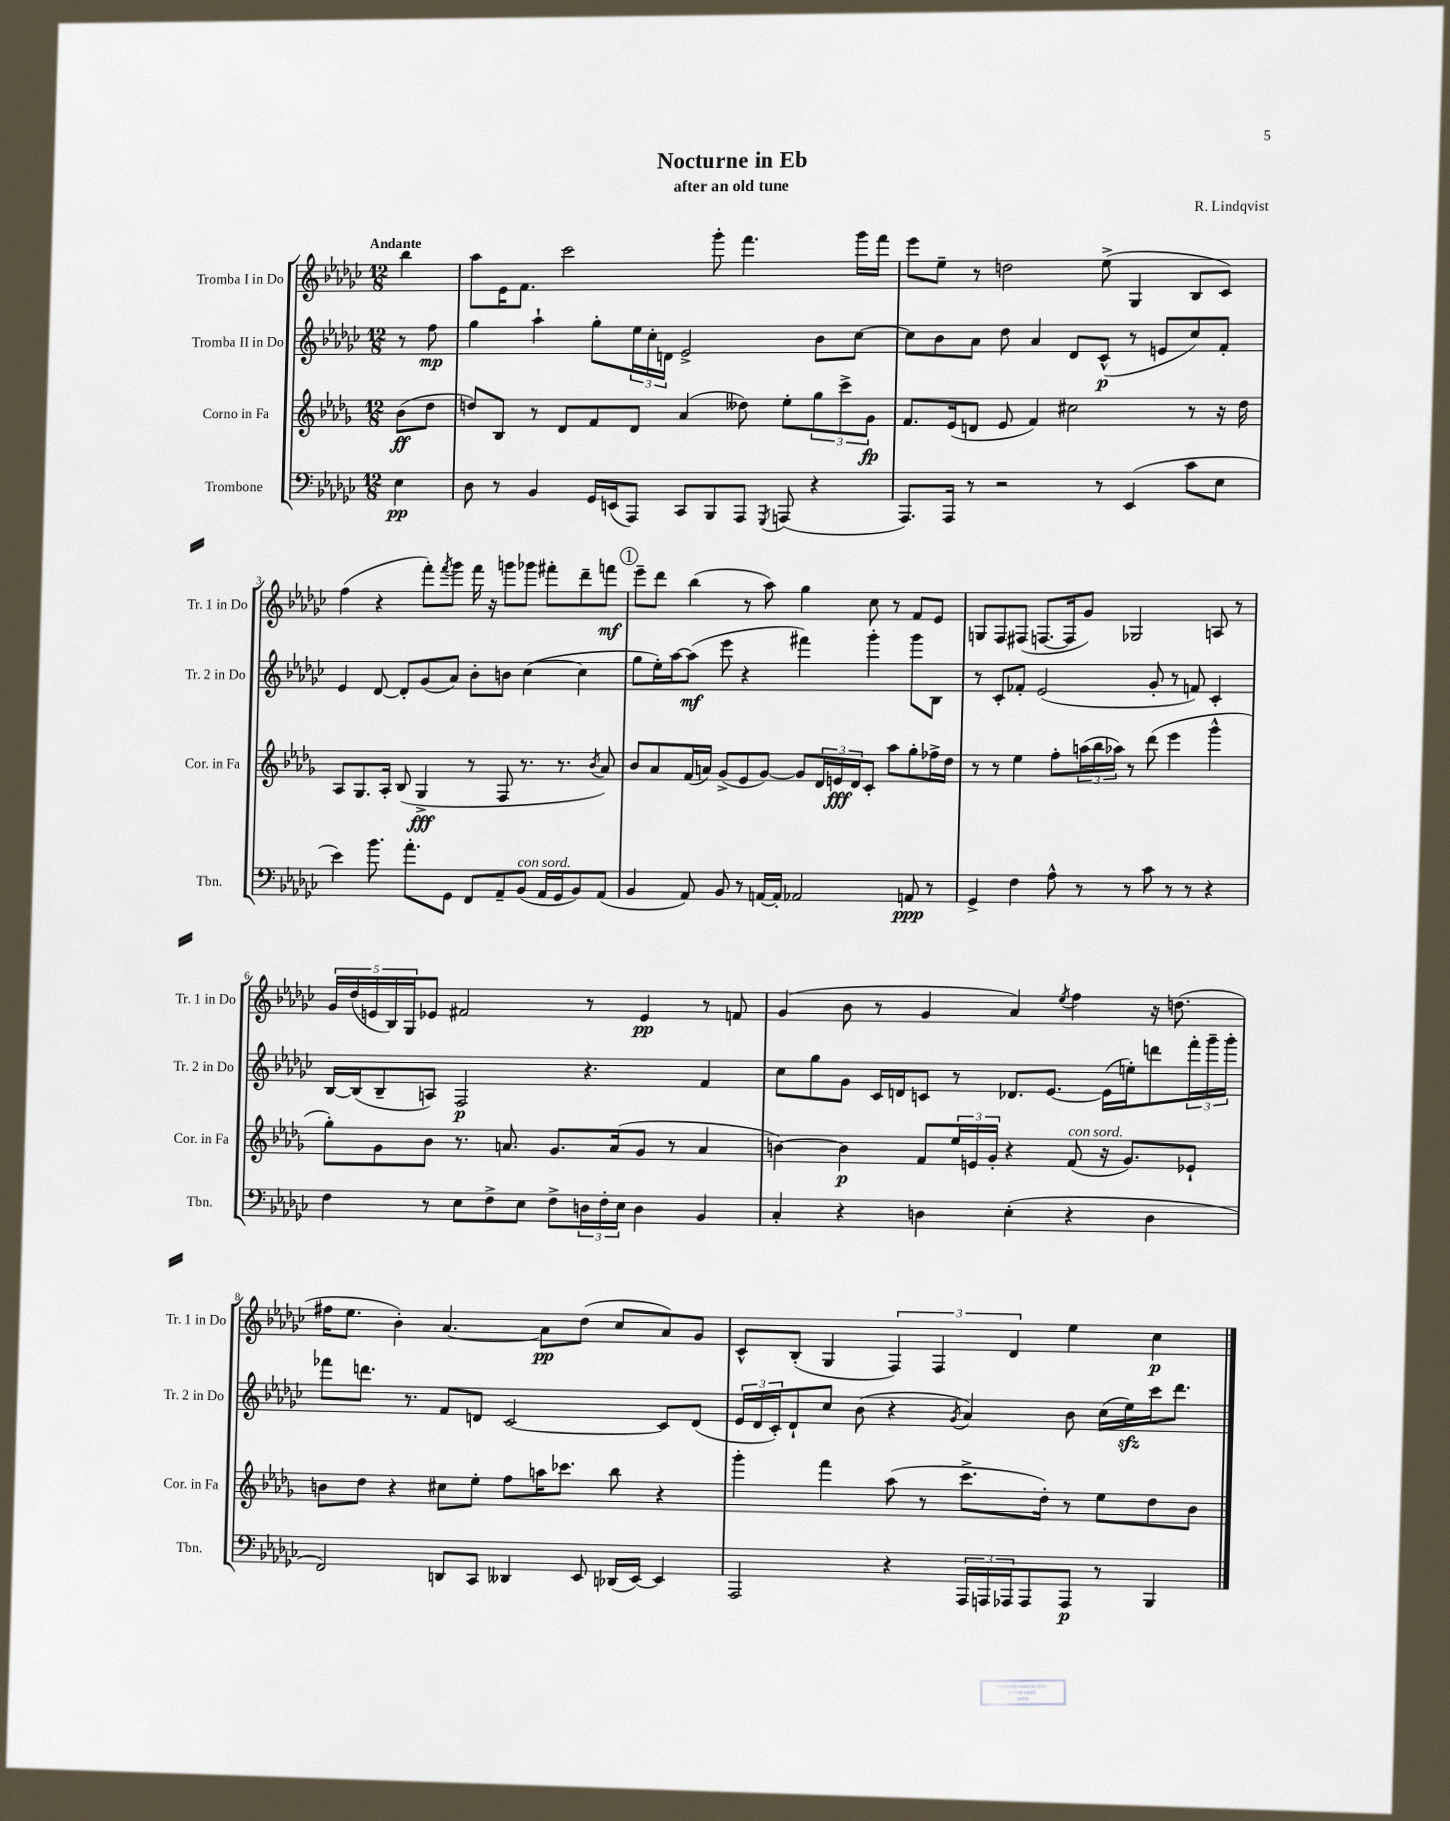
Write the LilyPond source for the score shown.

\header { title = "Nocturne in Eb" composer = "R. Lindqvist" subtitle = "after an old tune" }
<<
\new StaffGroup <<
\new Staff = "s0" \with { instrumentName = "Tromba I in Do" shortInstrumentName = "Tr. 1 in Do" } {
    \clef treble \key ges \major \numericTimeSignature \time 12/8 \partial 4 \tempo "Andante"
    bes''4 |
    aes''8 ees'16 f'8. ces'''2 ges'''8-. f'''4. ges'''16 f'''16 |
    ees'''8 ees''8-- r8 d''2 ees''8->( ges4 bes8 ces'8) |
    f''4( r4 f'''8-.) \acciaccatura { f'''8 } ges'''8 f'''16 r16 g'''8 ges'''8 fis'''8-. des'''8-- f'''8\mf |
    \mark \markup { \circle "1" } ees'''8-- des'''8 bes''4( r8 aes''8) ges''4 ces''8 r8 f'8 ees'8 |
    g8 f8 fis8( f8.~ f16 ges'8) ges2 a8 r8 |
    \tuplet 5/4 { ges'16 des''16( e'16 bes16) ges16 } ees'8 fis'2 r8 ees'4\pp r8 f'8 |
    ges'4( bes'8 r8 ges'4 aes'4) \acciaccatura { ees''8 } f''4 r16 d''8.( |
    fis''16 ees''8. bes'4-.) aes'4.~ aes'8\pp des''8( ces''8 aes'8) ges'8 |
    ces'8-^ bes8-.( ges4 \tuplet 3/2 { f4) f4 des'4 } ees''4 ces''4\p \bar "|." |
}
\new Staff = "s1" \with { instrumentName = "Tromba II in Do" shortInstrumentName = "Tr. 2 in Do" } {
    \clef treble \key ges \major \numericTimeSignature \time 12/8 \partial 4
    r8 f''8\mp |
    ges''4 aes''4-! ges''8-. \tuplet 3/2 { ees''16 ces''16-. d'16 } ees'2-> bes'8 ces''8~ |
    ces''8 bes'8 aes'8 des''8 aes'4 des'8 ces'8-^\p( r8 e'8 ces''8) f'8-. |
    ees'4 des'8~ des'8-. ges'8( aes'8) bes'8-. b'8 ces''4~( ces''4 |
    \mark \markup { \circle "1" } ges''8 ees''16-.) aes''16~ aes''8\mf( ees'''8 r4 fis'''4) ges'''4-. ges'''8 bes8 |
    r8 ces'8-. fes'8-. ees'2( ges'8-. r8 f'8) ces'4-. |
    bes16~ bes16( bes8-- a8) f2\p r4. f'4 |
    ces''8 ges''8 ges'8 ces'16 d'16 c'8 r8 des'8. ees'8.~ ees'16( e''16-.) d'''8 \tuplet 3/2 { f'''16-. ges'''16-- ges'''16-. } |
    fes'''8 d'''8. r8. f'8 d'8 ces'2~ ces'8 d'8( |
    \tuplet 3/2 { ees'16 des'16 ces'16-.) } des'8-! ces''8 bes'8( r4 \acciaccatura { ges'8 } aes'4) bes'8 ces''16( ees''16\sfz) ces'''16 des'''8. \bar "|." |
}
\new Staff = "s2" \with { instrumentName = "Corno in Fa" shortInstrumentName = "Cor. in Fa" } {
    \clef treble \key des \major \numericTimeSignature \time 12/8 \partial 4
    bes'8\ff( des''8 |
    d''8) bes8 r8 des'8 f'8 des'8 aes'4( deses''8) ees''8-. \tuplet 3/2 { ges''8 c'''8-> ges'8\fp } |
    f'8. ees'16( d'8 ees'8 f'4) cis''2 r8 r16 des''16 |
    aes8 ges8. aes16-. bes8( ges4->\fff r8 f8 r8. r8. \acciaccatura { bes'8 } aes'8) |
    \mark \markup { \circle "1" } bes'8 aes'8 f'16( a'16) ges'8->( ees'8 ges'8~) ges'8 \tuplet 3/2 { des'16 e'16\fff des'16 } c'8-. aes''8 ges''8-. fes''16-> des''16 |
    r8 r8 ees''4 f''8-. \tuplet 3/2 { a''16( bes''16 aes''16) } r8 des'''8( ees'''4 ges'''4-^ |
    ges''8-.) ges'8 bes'8 r8. a'8. ges'8. a'16( ges'8 r8 a'4 |
    b'4~) b'4\p f'8 \tuplet 3/2 { ees''16 e'16 ges'16-. } r4 f'8^\markup { \italic "con sord." }( r16 ges'8.) ees'8-! |
    b'8 des''8 r4 cis''8 ees''8-. f''8 a''16 ces'''8. bes''8 r4 |
    ges'''4-. f'''4 aes''8( r8 c'''8.-> des''16-.) r8 ees''8 des''8 bes'8 \bar "|." |
}
\new Staff = "s3" \with { instrumentName = "Trombone" shortInstrumentName = "Tbn." } {
    \clef bass \key ges \major \numericTimeSignature \time 12/8 \partial 4
    ees4\pp |
    des8 r8 bes,4 ges,16 e,16( aes,,8) ces,8 bes,,8 aes,,8 \acciaccatura { ges,,8 } a,,8( r4 |
    aes,,8.) aes,,16 r8 r2 r8 ees,4( ces'8 ees8 |
    ees'4) bes'8. aes'8.-. ges,8 f,8 aes,8-- bes,8^\markup { \italic "con sord." }( aes,16 ges,16 bes,8) aes,8( |
    \mark \markup { \circle "1" } bes,4 aes,8) bes,8 r8 a,16~ a,16-. aes,2 a,8\ppp r8 |
    ges,4-> f4 aes8-^ r8 r8 ces'8 r8 r8 r4 |
    f4 r8 ees8 f8-> ees8 f8-> \tuplet 3/2 { d16 f16-. ees16 } d4 bes,4 |
    ces4-. r4 d4 ees4-.( r4 d4 |
    f,2) d,8 ces,8 deses,4 ees,8 des,16( ees,16~) ees,4 |
    aes,,2 r4 \tuplet 3/2 { aes,,16 a,,16 aes,,16 } aes,,8 aes,,8\p r8 bes,,4 \bar "|." |
}
>>
>>
